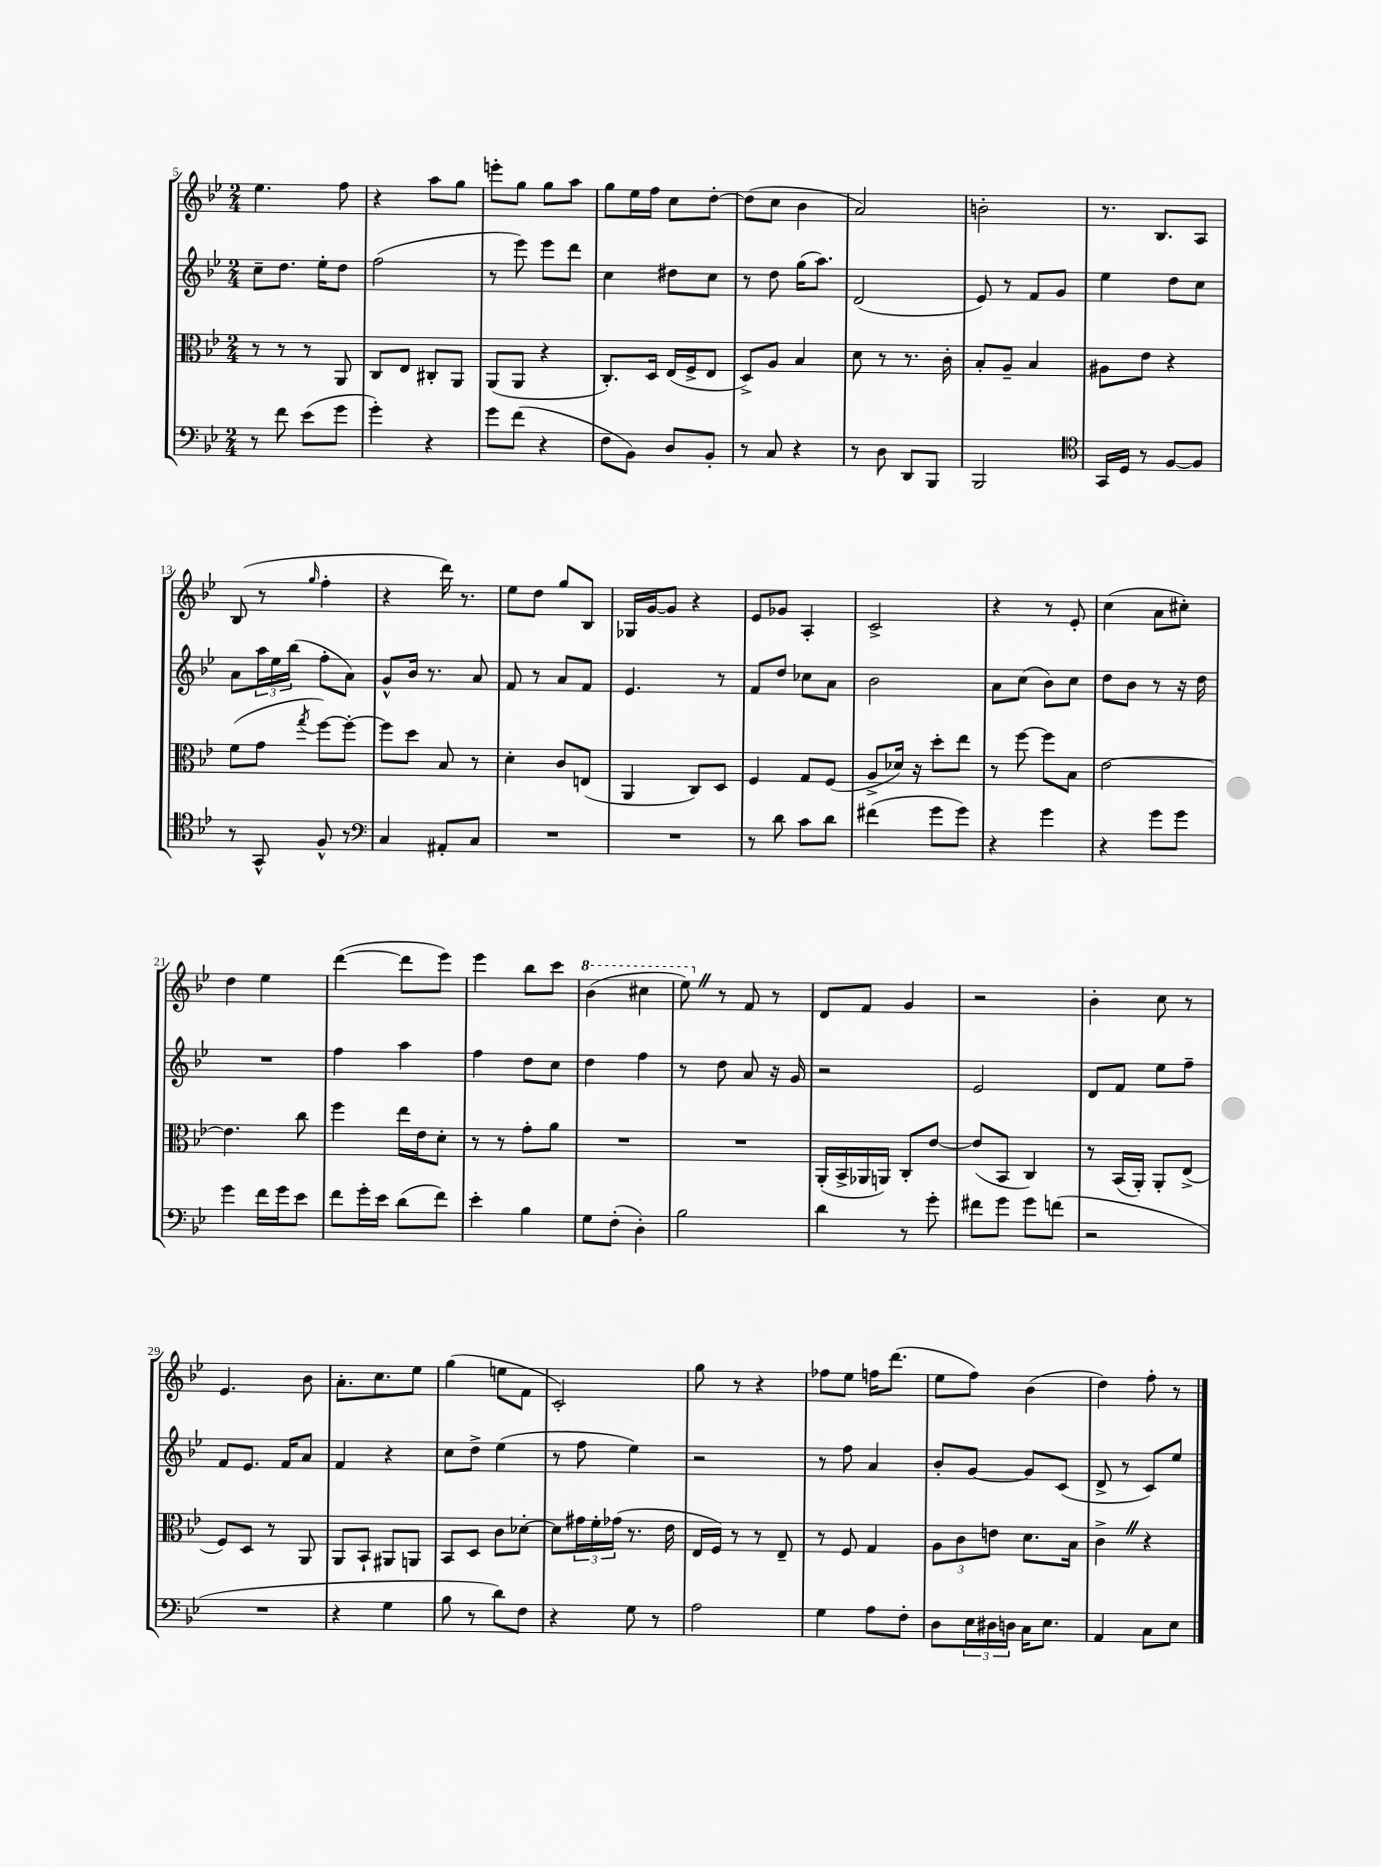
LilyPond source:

<<
\new StaffGroup <<
\new Staff = "s0" {
    \clef treble \key bes \major \numericTimeSignature \time 2/4
    ees''4. f''8 |
    r4 a''8 g''8 |
    e'''8-. g''8 g''8 a''8 |
    g''8 ees''16 f''16 c''8 d''8~-. |
    d''8( c''8 bes'4 |
    a'2) |
    b'2-. |
    r8. bes8. a8 |
    bes8( r8 \grace { g''16 } f''4-. |
    r4 d'''16) r8. |
    ees''8 d''8 g''8 bes8 |
    ges16 g'16~ g'8 r4 |
    ees'8 ges'8 a4-. |
    c'2-> |
    r4 r8 ees'8-. |
    c''4( a'8 cis''8-.) |
    d''4 ees''4 |
    d'''4~( d'''8 ees'''8) |
    ees'''4 bes''8 c'''8 |
    \ottava #1 bes''4( cis'''4 |
    ees'''8) \once \override BreathingSign.text = \markup { \musicglyph "scripts.caesura.straight" } \breathe \ottava #0 r8 f'8 r8 |
    d'8 f'8 g'4 |
    r2 |
    bes'4-. c''8 r8 |
    ees'4. bes'8 |
    a'8.-. c''8. ees''8 |
    g''4( e''8 f'8 |
    c'2-.) |
    g''8 r8 r4 |
    fes''8 ees''8 f''16 d'''8.( |
    ees''8 f''8) bes'4( |
    d''4) f''8-. r8 \bar "|." |
}
\new Staff = "s1" {
    \clef treble \key bes \major \numericTimeSignature \time 2/4
    c''8-- d''8. ees''16-. d''8 |
    f''2( |
    r8 ees'''8) ees'''8 d'''8 |
    c''4 dis''8 c''8 |
    r8 d''8 g''16( a''8.) |
    d'2( |
    ees'8) r8 f'8 g'8 |
    ees''4 d''8 c''8 |
    a'8 \tuplet 3/2 { a''16 ees''16 bes''16( } f''8-. a'8) |
    g'8-^ bes'16 r8. a'8 |
    f'8 r8 a'8 f'8 |
    ees'4. r8 |
    f'8 d''8 ces''8 a'8 |
    bes'2 |
    a'8 c''8( bes'8) c''8 |
    d''8 bes'8 r8 r16 d''16 |
    R2 |
    f''4 a''4 |
    f''4 d''8 c''8 |
    d''4 f''4 |
    r8 d''8 a'8 r16 g'16 |
    r2 |
    ees'2 |
    d'8 f'8 ees''8 f''8-- |
    f'8 ees'8. f'16 a'8 |
    f'4 r4 |
    c''8 d''8-> ees''4( |
    r8 f''8 ees''4) |
    r2 |
    r8 f''8 a'4 |
    bes'8-. g'8~ g'8 c'8( |
    d'8-> r8 c'8) ees''8 \bar "|." |
}
\new Staff = "s2" {
    \clef alto \key bes \major \numericTimeSignature \time 2/4
    r8 r8 r8 a,8 |
    c8 ees8 cis8-. a,8 |
    a,8( a,8 r4 |
    c8.-.) d16 ees16( f16-> ees8 |
    d8->) a8 bes4 |
    d'8 r8 r8. c'16-. |
    bes8-. a8-- bes4 |
    ais8 ees'8 r4 |
    f'8( g'8 \acciaccatura { g''8 } f''8~) f''8~-. |
    f''8 d''8 bes8 r8 |
    d'4-. c'8 e8( |
    a,4 c8) d8 |
    f4 g8 f8( |
    a8-> des'16) r16 d''8-. ees''8 |
    r8 f''8~ f''8 bes8 |
    ees'2~ |
    ees'4. c''8 |
    f''4 ees''16 ees'16 d'8-. |
    r8 r8 g'8-. a'8 |
    R2 |
    R2 |
    a,16-.( bes,16-> aes,16 a,16) c8-. ees'8~ |
    ees'8( bes,8 c4) |
    r8 bes,16( a,16-.) a,8-. ees8->( |
    f8) d8 r8 a,8 |
    a,8 bes,8-! ais,8 a,8 |
    bes,8 d8 c'8 des'8~-. |
    des'8 \tuplet 3/2 { gis'16 f'16-. ges'16( } r8. ees'16 |
    ees16 f16) r8 r8 ees8-- |
    r8 f8 g4 |
    \tuplet 3/2 { a8 c'8 e'8 } d'8. bes16 |
    c'4-> \once \override BreathingSign.text = \markup { \musicglyph "scripts.caesura.straight" } \breathe r4 \bar "|." |
}
\new Staff = "s3" {
    \clef bass \key bes \major \numericTimeSignature \time 2/4
    r8 f'8 ees'8( g'8 |
    g'4-.) r4 |
    g'8 f'8( r4 |
    f8 bes,8) d8 bes,8-. |
    r8 c8 r4 |
    r8 d8 d,8 bes,,8 |
    bes,,2 |
    \clef tenor g,16 d16 r8 f8~ f8 |
    r8 g,8-^ f8-^ r8 |
    \clef bass c4 ais,8-. c8 |
    R2 |
    R2 |
    r8 d'8 c'8 d'8 |
    fis'4( g'8 g'8) |
    r4 g'4 |
    r4 g'8 g'8 |
    g'4 f'16 g'16 ees'8 |
    f'8 g'16-. ees'16 d'8( f'8) |
    ees'4-. bes4 |
    g8 f8-.( d4-.) |
    bes2 |
    d'4 r8 g'8-. |
    fis'8 g'8 g'8 f'8( |
    r2 |
    R2 |
    r4 g4 |
    bes8 r8 d'8) f8 |
    r4 g8 r8 |
    a2 |
    g4 a8 f8-. |
    d8 \tuplet 3/2 { ees16 dis16 d16 } c16 ees8. |
    a,4 c8 ees8 \bar "|." |
}
>>
>>
\layout { \context { \Score currentBarNumber = #5 } }
